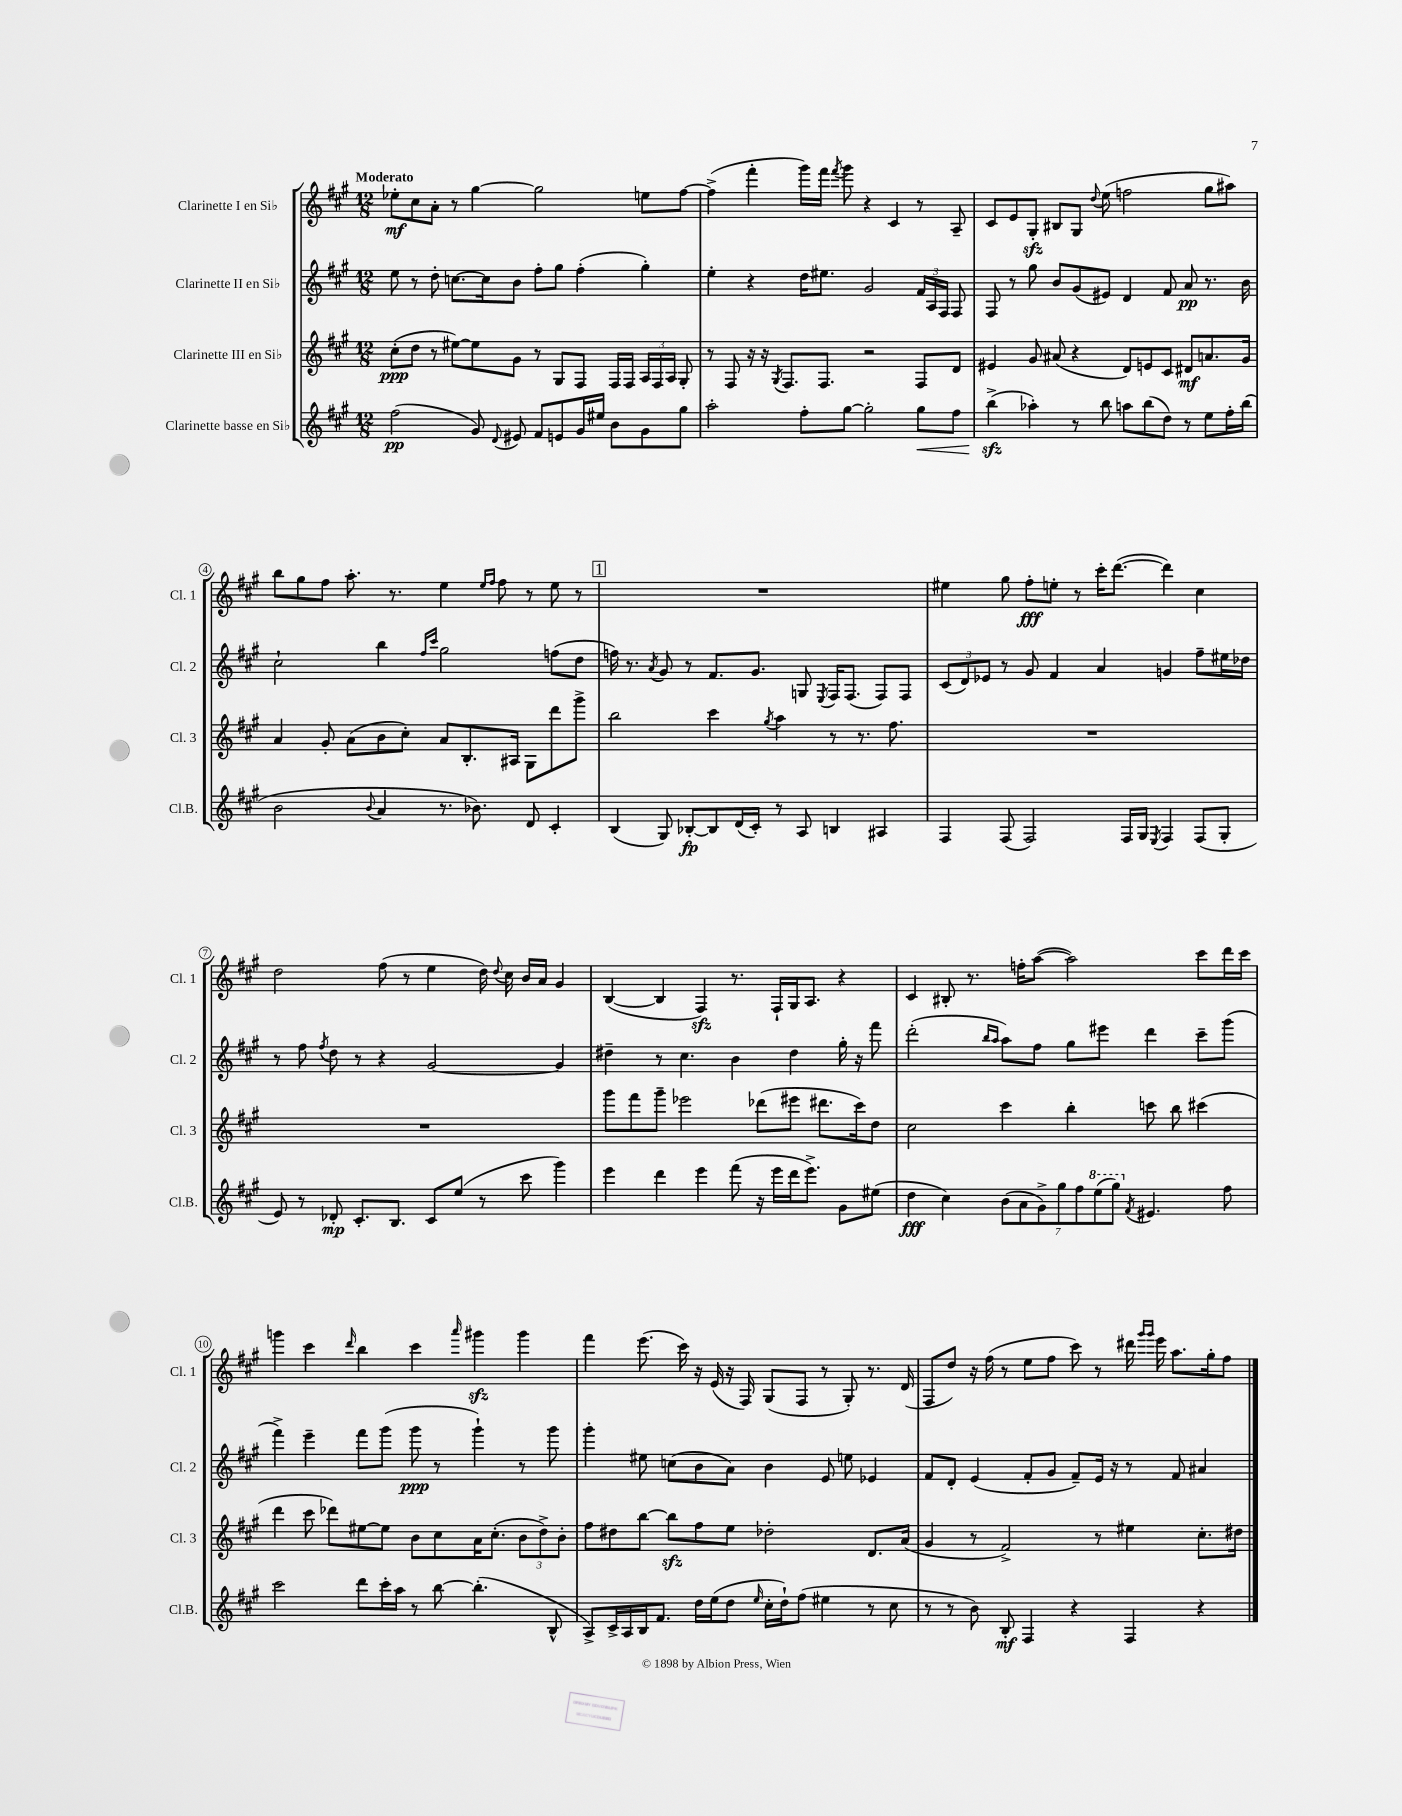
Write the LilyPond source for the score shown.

<<
\new StaffGroup <<
\new Staff = "s0" \with { instrumentName = "Clarinette I en Sib" shortInstrumentName = "Cl. 1" } {
    \clef treble \key a \major \numericTimeSignature \time 12/8 \tempo "Moderato"
    \autoBeamOff ees''8[-.\mf cis''8 a'8]-. r8 gis''4~ gis''2 e''8[ fis''8]~ |
    fis''4->( fis'''4-. gis'''16[) fis'''16] \acciaccatura { fis'''8 } gis'''8 r4 cis'4 r8 a8-- |
    cis'8[ e'8 gis8]-.\sfz bis8[ gis8] \appoggiatura { d''8 } e''8( f''2 gis''8[ ais''8]) |
    b''8[ gis''8 fis''8] a''8.-. r8. e''4 \grace { e''16[ fis''16] } fis''8 r8 e''8 r8 |
    \mark \markup { \box "1" } R1. |
    eis''4 gis''8 fis''8[-.\fff e''8]-. r8 cis'''16[-. d'''8.]~( d'''4) cis''4 |
    d''2 fis''8( r8 e''4 d''16) \appoggiatura { d''8 } cis''16 b'16[ a'16] gis'4 |
    b4~( b4 fis4\sfz) r8. fis16[-! gis16 a8.] r4 |
    cis'4 bis8-. r8. f''16[-. a''8]~( a''2) cis'''8[ d'''16 cis'''16] |
    g'''4 cis'''4 \grace { d'''16 } b''4 cis'''4 \grace { a'''16 } gis'''4\sfz gis'''4 |
    fis'''4 e'''8.( cis'''16) r16 e'16( r16 fis16) gis8[( fis8] r8 gis8-.) r8. d'16( |
    fis8[ d''8]) r16 fis''16( r8 e''8[ fis''8] cis'''8) r8 dis'''16 \grace { gis'''16[ gis'''16] } e'''16 a''8.[ gis''16-. fis''8] \bar "|." |
}
\new Staff = "s1" \with { instrumentName = "Clarinette II en Sib" shortInstrumentName = "Cl. 2" } {
    \clef treble \key a \major \numericTimeSignature \time 12/8
    \autoBeamOff e''8 r8 d''8-. c''8.[~ c''16 b'8] fis''8[-. gis''8] fis''4-.( gis''4-.) |
    e''4-. r4 d''16[ eis''8.] gis'2 \tuplet 3/2 { fis'16[ a16 fis16] } fis8 |
    fis8 r8 gis''8 b'8[ gis'8( eis'8]) d'4 fis'8 a'8\pp r8. b'16 |
    cis''2-! b''4 \grace { fis''16[ cis'''16] } gis''2 f''8[( d''8] |
    \mark \markup { \box "1" } f''16) r8. \acciaccatura { a'8 } gis'8 r8 fis'8.[ gis'8.] g8 \acciaccatura { e8 } fis16[ fis8.]( fis8[) fis8] |
    \tuplet 3/2 { cis'8[( d'8) ees'8] } r8 gis'8 fis'4 a'4 g'4 fis''8[-- eis''16 des''16] |
    r8 fis''8 \acciaccatura { fis''8 } d''8 r8 r4 gis'2~ gis'4 |
    dis''4-- r8 cis''4. b'4 dis''4 gis''16-. r16 fis'''8 |
    d'''2-.( \grace { b''16[ a''16] } a''8[) fis''8] gis''8[ eis'''8] d'''4 cis'''8[-- gis'''8]( |
    fis'''4->) e'''4-- fis'''8[ gis'''8]( gis'''8\ppp r8 gis'''4-!) r8 gis'''8 |
    gis'''4-. eis''8 c''8[( b'8 a'8]) b'4 e'8 e''8 ees'4 |
    fis'8[ d'8]-. e'4( fis'8[-. gis'8] fis'8[--) e'16] r16 r8 fis'8 ais'4 \bar "|." |
}
\new Staff = "s2" \with { instrumentName = "Clarinette III en Sib" shortInstrumentName = "Cl. 3" } {
    \clef treble \key a \major \numericTimeSignature \time 12/8
    \autoBeamOff cis''8[-.\ppp( d''8] r8 eis''8[~) eis''8 gis'8] r8 gis8[ fis8] fis16[ fis16] \tuplet 3/2 { a16[ fis16 a16] } gis8-. |
    r8 fis8 r16 r16 \acciaccatura { gis8 } fis8.[ fis8.] r2 fis8[ d'8] |
    eis'4 gis'8 ais'8( r4 d'8[) e'8 cis'8] dis'8[\mf a'8. gis'16] |
    a'4 gis'8-. a'8[( b'8 cis''8]-.) a'8[ b8.-. ais16] gis8[ d'''8 gis'''8]-> |
    \mark \markup { \box "1" } b''2 cis'''4 \acciaccatura { gis''8 } a''4 r8 r8. fis''8. |
    R1. |
    R1. |
    gis'''8[ fis'''8 gis'''8]-- ees'''2 des'''8[( eis'''8] dis'''8.[ cis'''16) d''8] |
    cis''2 cis'''4 b''4-. c'''8 b''8 cis'''4( |
    d'''4 cis'''8 des'''8[) eis''8~ eis''8] b'8[ cis''8 a'16 cis''8.]-.( \tuplet 3/2 { b'8[ d''8->) b'8]-. } |
    fis''8[ dis''8 b''8]~ b''8[\sfz fis''8 e''8] des''2-. d'8.[ a'16]( |
    gis'4 r8 fis'2->) r8 eis''4 cis''8.[-. dis''16] \bar "|." |
}
\new Staff = "s3" \with { instrumentName = "Clarinette basse en Sib" shortInstrumentName = "Cl.B." } {
    \clef treble \key a \major \numericTimeSignature \time 12/8
    \autoBeamOff fis''2\pp( gis'8) \appoggiatura { d'8 } eis'8 fis'8[ e'8 gis'16 eis''16] b'8[ gis'8 gis''8] |
    a''2-. fis''8[-. gis''8]~ gis''2-. gis''8[\< fis''8] |
    b''4->\sfz\!( aes''4-.) r8 b''8 a''8[ b''8( d''8]) r8 e''8[ fis''16-. b''16]( |
    b'2 \appoggiatura { b'8 } a'4 r8. bes'8.) d'8 cis'4-. |
    \mark \markup { \box "1" } b4( gis8) bes8[~-.\fp bes8 d'16( cis'16]-.) r8 a8 b4 ais4 |
    fis4 fis8( fis2) fis16[ gis16] \acciaccatura { e8 } fis4 fis8[( gis8]-. |
    e'8) r8 des'8-.\mp cis'8.[-. b8.] cis'8[ e''8]( r8 cis'''8 gis'''4) |
    e'''4 d'''4 e'''4 fis'''8( r16 e'''16[ d'''16 e'''8.]->) gis'8[ eis''8]( |
    d''4\fff cis''4) \tuplet 7/4 { b'8[( a'8 gis'8->) gis''8 fis''8 \ottava #1 e'''8( gis'''8]) \ottava #0 } \acciaccatura { fis'8 } eis'4. fis''8 |
    cis'''2 d'''8[ cis'''16-. a''16] r8 b''8~ b''4.-.( b8-^ |
    a8[->) cis'16-> a16 b16 fis'8.] d''16[ e''16( d''8] \grace { e''16 } cis''16[-. d''16-!) fis''8]( eis''4 r8 cis''8 |
    r8 r8 b'8) b8-.\mf fis4 r4 fis4 r4 \bar "|." |
}
>>
>>
\layout { \context { \Score \override BarNumber.stencil = #(make-stencil-circler 0.1 0.3 ly:text-interface::print) } }
